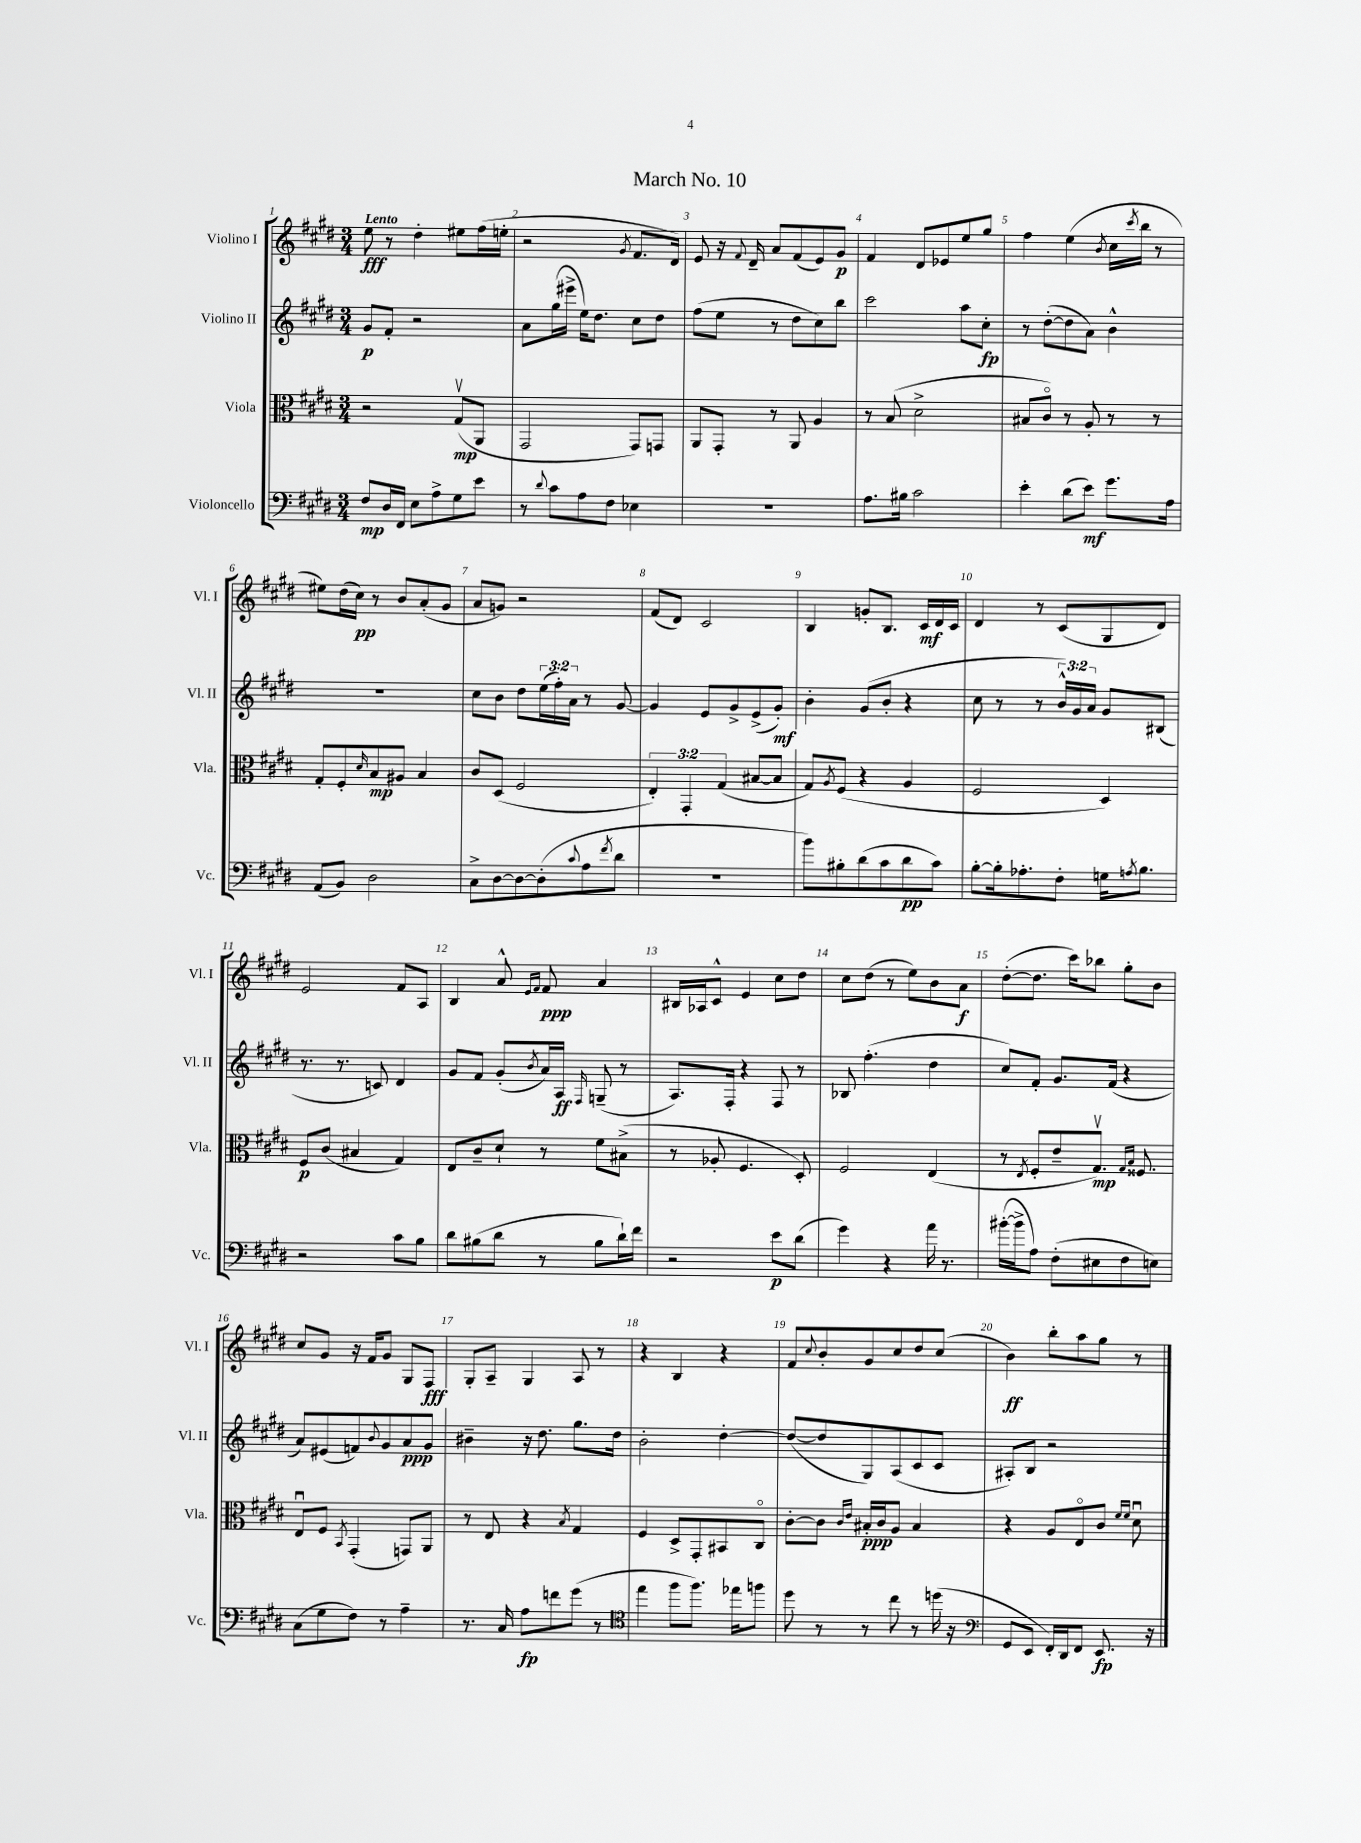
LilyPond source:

\header { title = "March No. 10" }
<<
\new StaffGroup <<
\new Staff = "s0" \with { instrumentName = "Violino I" shortInstrumentName = "Vl. I" } {
    \clef treble \key e \major \numericTimeSignature \time 3/4 \tempo "Lento"
    e''8\fff r8 dis''4-. eis''8 fis''16( e''16-. |
    r2 \acciaccatura { gis'8 } fis'8. dis'16) |
    e'8 r16 \appoggiatura { fis'8 } dis'16-- a'8 fis'8( e'8) gis'8\p |
    fis'4 dis'8 ees'8 e''8 gis''8 |
    fis''4 e''4( \acciaccatura { b'8 } cis''16 \acciaccatura { cis'''8 } b''16 r8 |
    eis''8) dis''16( cis''16\pp) r8 b'8 a'8-.( gis'8 |
    a'8 g'8) r2 |
    fis'8( dis'8) cis'2 |
    b4 g'8-. b8. cis'16\mf dis'16 cis'16 |
    dis'4 r8 cis'8( gis8 dis'8) |
    e'2 fis'8 a8 |
    b4 a'8-^ \grace { e'16 fis'16 } fis'8\ppp a'4 |
    bis16 aes16 cis'8-^ e'4 cis''8 dis''8 |
    cis''8 dis''8( r8 e''8) b'8 a'8\f |
    dis''8~-.( dis''8. cis'''16) bes''8 gis''8-. b'8 |
    cis''8 gis'8 r16 fis'16 gis'8 gis8 fis8\fff |
    gis8-. a8-- gis4 a8 r8 |
    r4 b4 r4 |
    fis'8 \appoggiatura { cis''8 } b'8-. gis'8 cis''8 dis''8 cis''8( |
    b'4\ff) b''8-. a''8 gis''8 r8 \bar "|." |
}
\new Staff = "s1" \with { instrumentName = "Violino II" shortInstrumentName = "Vl. II" } {
    \clef treble \key e \major \numericTimeSignature \time 3/4 \override Staff.TupletNumber.text = #tuplet-number::calc-fraction-text
    gis'8\p fis'8-. r2 |
    a'8 gis''16( eis'''16-> e''16) dis''8. cis''8 dis''8 |
    fis''8( e''8 r8 dis''8 cis''8) b''8 |
    cis'''2 a''8 cis''8-.\fp |
    r8 dis''8~-.( dis''8 a'8) b'4-^ |
    R2. |
    cis''8 b'8 dis''8 \tuplet 3/2 { e''16( fis''16-.) a'16 } r8 gis'8~ |
    gis'4 e'8 gis'8-> e'8->( gis'8-.\mf) |
    b'4-. gis'8( b'8-. r4 |
    cis''8 r8 r8 \tuplet 3/2 { b'16-^) gis'16 a'16 } gis'8 bis8( |
    r8. r8. c'8) dis'4 |
    gis'8 fis'8 gis'8-.( \acciaccatura { b'8 } a'16) a16\ff \grace { fis16 } g8--( r8 |
    a8.) fis16-. r4 fis8 r8 |
    bes8 fis''4.-.( dis''4 |
    cis''8) fis'8-. gis'8. fis'16( r4 |
    a'8) eis'8( f'8) \appoggiatura { b'8 } gis'8 a'8\ppp gis'8 |
    bis'4-- r16 dis''8. gis''8. dis''16 |
    b'2-. dis''4~-. |
    dis''8~( dis''8 gis8) a8( cis'8 cis'8 |
    ais8-.) b8 r2 \bar "|." |
}
\new Staff = "s2" \with { instrumentName = "Viola" shortInstrumentName = "Vla." } {
    \clef alto \key e \major \numericTimeSignature \time 3/4 \override Staff.TupletNumber.text = #tuplet-number::calc-fraction-text
    r2 gis8\upbow\mp( a,8 |
    gis,2 gis,8) g,8 |
    a,8 gis,8-. r8 a,8 a4 |
    r8 b8( dis'2-> |
    bis8 cis'8\flageolet) r8 a8-. r8 r8 |
    gis8-. fis8-. \grace { dis'16 } b8\mp ais8 b4 |
    cis'8 dis8( fis2 |
    \tuplet 3/2 { e4-.) gis,4-. gis4( } bis8~ bis8 |
    gis8) \acciaccatura { a8 } fis8( r4 a4 |
    fis2 dis4) |
    fis8\p cis'8( bis4 gis4) |
    e8 cis'8-- dis'8-! r8 fis'8 bis8->( |
    r8 aes8-. fis4. dis8-.) |
    fis2 e4( |
    r8 \acciaccatura { e8 } fis8-. e'8-- gis8.\upbow\mp) \grace { gis16 b16 } fisis8. |
    e8\downbow fis8 \acciaccatura { b,8 } gis,4-.( g,8) a,8 |
    r8 e8 r4 \acciaccatura { b8 } gis4 |
    fis4 dis8-> gis,8-. bis,8 cis8\flageolet |
    cis'8~-. cis'8 \grace { cis'16 e'16 } bis16-.\ppp cis'16 a8 bis4 |
    r4 a8 e8\flageolet cis'8 \grace { fis'16 fis'16 } dis'8\downbow \bar "|." |
}
\new Staff = "s3" \with { instrumentName = "Violoncello" shortInstrumentName = "Vc." } {
    \clef bass \key e \major \numericTimeSignature \time 3/4
    fis8\mp dis16 fis,16 e8 a8-> gis8 e'8 |
    r8 \appoggiatura { dis'8 } cis'8 a8 fis8 ees4 |
    R2. |
    a8. bis16 cis'2 |
    e'4-. dis'8( e'8\mf) gis'8. a16 |
    a,8( b,8) dis2 |
    cis8-> dis8~ dis8~ dis8-.( \appoggiatura { cis'8 } a8 \acciaccatura { fis'8 } dis'8 |
    R2. |
    b'8) bis8-. dis'8( cis'8 dis'8\pp cis'8) |
    b8~-. b16-. aes8.-. fis8-. g16 \acciaccatura { a8 } b8. |
    r2 cis'8 b8 |
    dis'8 bis8( dis'8 r8 bis8 dis'16-!) fis'16 |
    r2 e'8\p dis'8( |
    gis'4) r4 a'16 r8. |
    bis'16~-.( bis'16-> a8) fis8-.( eis8 fis8 e8) |
    cis8( gis8 fis8) r8 a4-- |
    r8. cis16 a8\fp f'8 gis'8( r8 |
    \clef tenor e''4 fis''8 fis''8.) ees''16 f''8 |
    dis''8 r8 r8 cis''8 r8 d''16( r16 |
    \clef bass gis,8 e,8 fis,16-.) dis,16 fis,8 e,8.\fp r16 \bar "|." |
}
>>
>>
\layout { \context { \Score \override BarNumber.break-visibility = ##(#f #t #t) barNumberVisibility = #all-bar-numbers-visible } }
